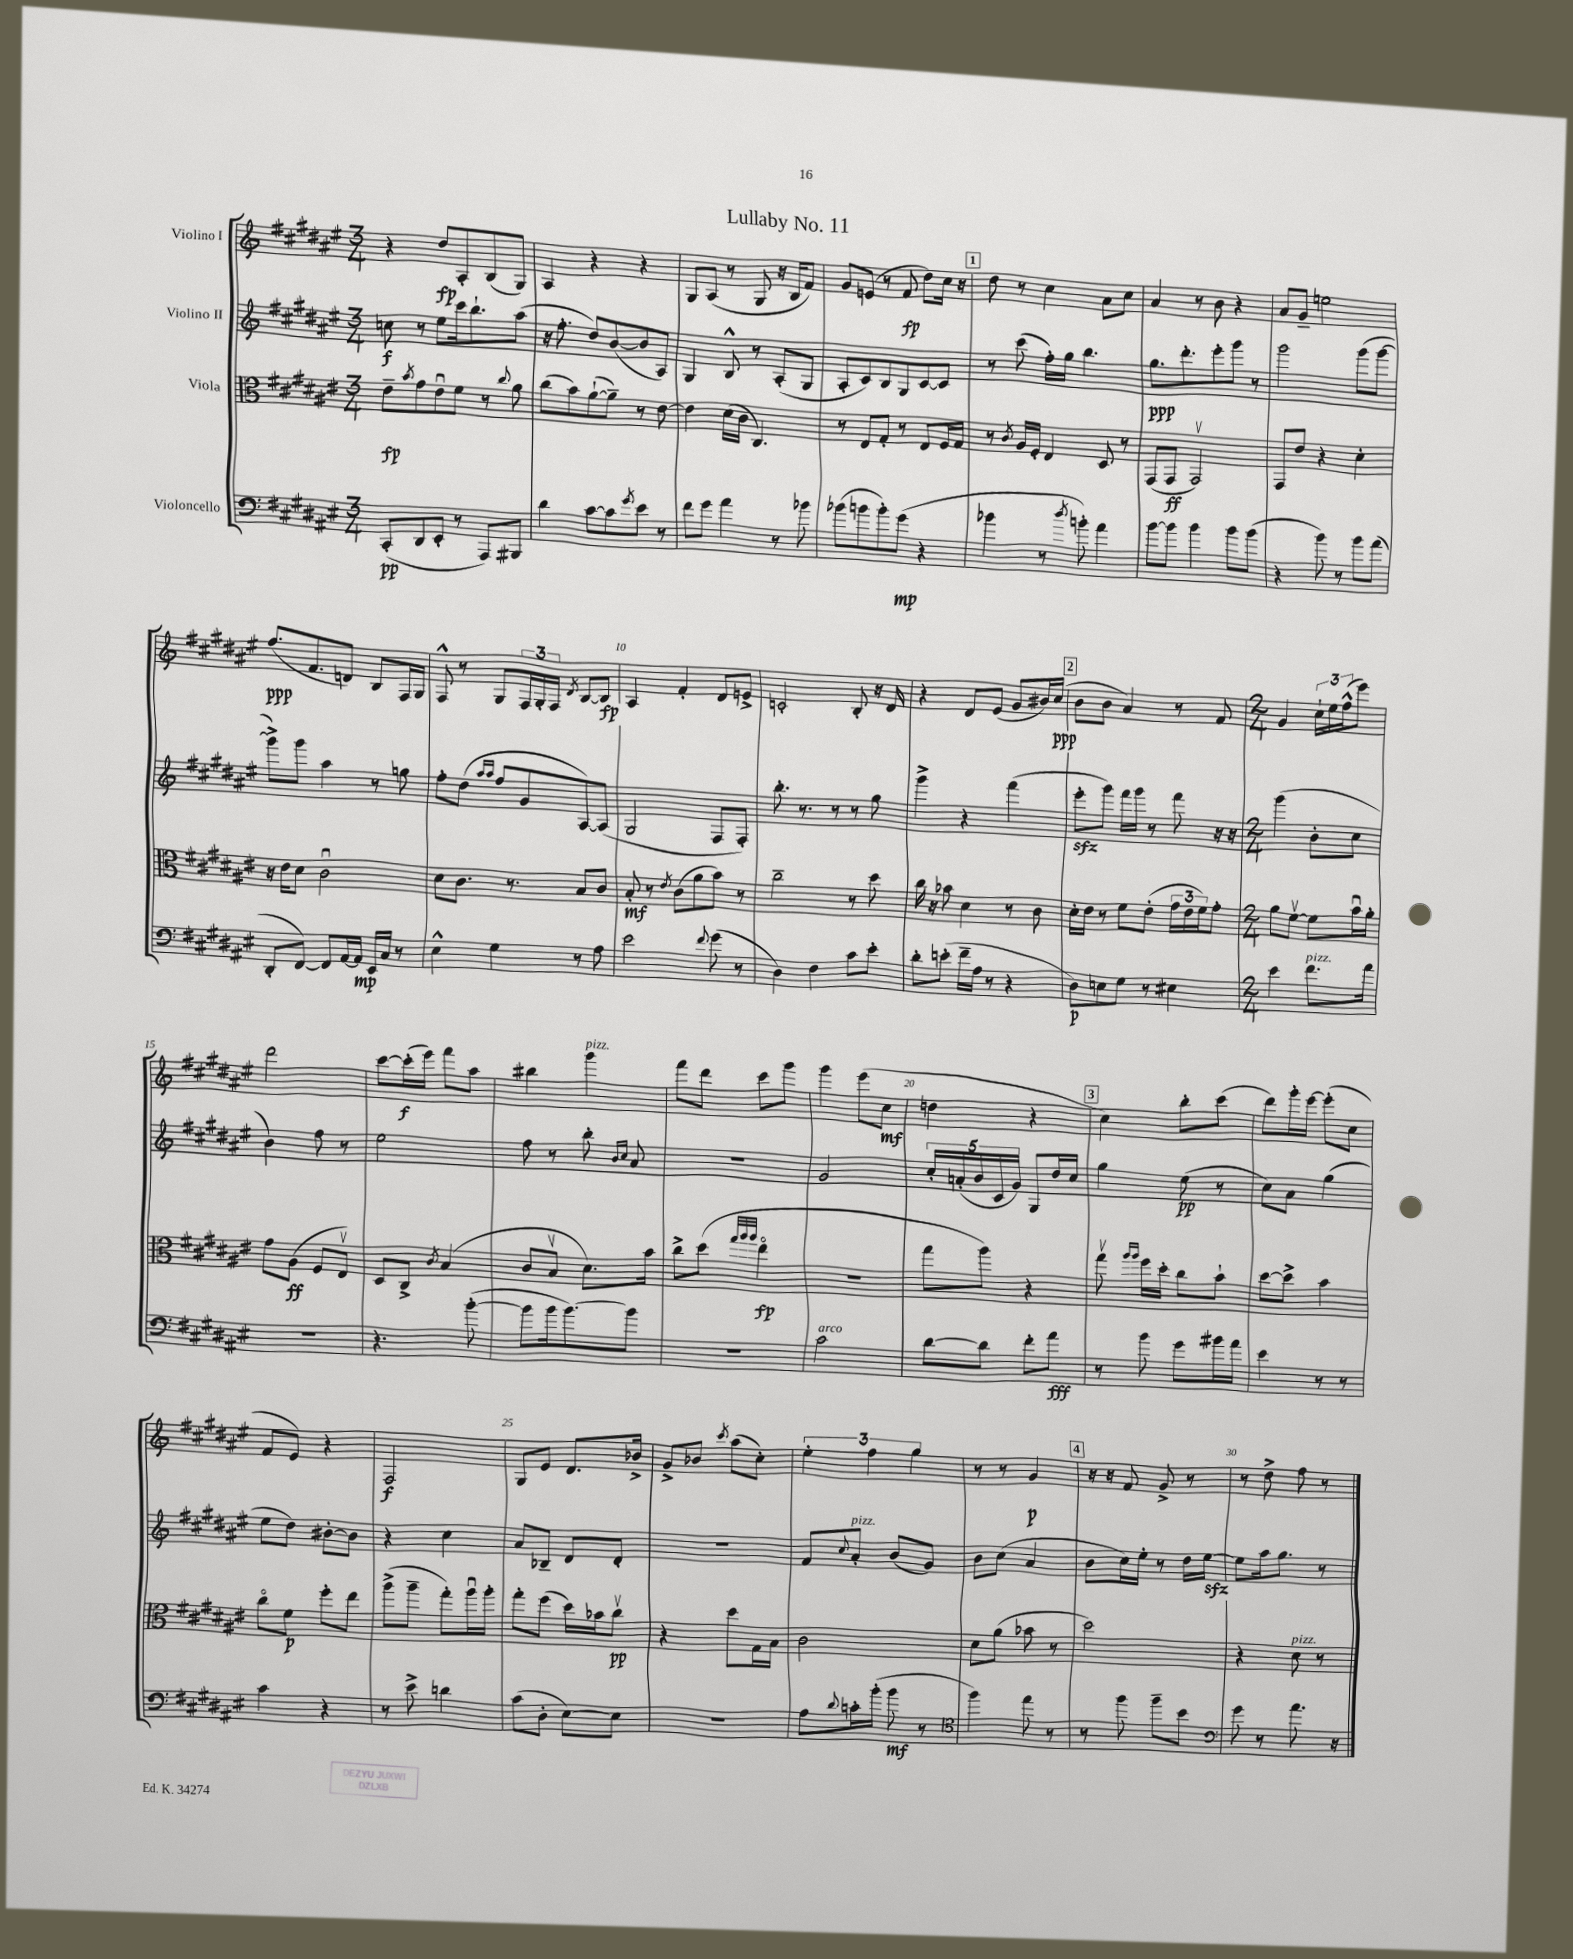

**kern	**dynam	**kern	**dynam	**kern	**dynam	**kern	**dynam
*part4	*part4	*part3	*part3	*part2	*part2	*part1	*part1
*staff4	*staff4	*staff3	*staff3	*staff2	*staff2	*staff1	*staff1
*I"Violoncello	*	*I"Viola	*	*I"Violino II	*	*I"Violino I	*
*clefF4	*	*clefC3	*	*clefG2	*	*clefG2	*
*k[f#c#g#d#a#e#]	*	*k[f#c#g#d#a#e#]	*	*k[f#c#g#d#a#e#]	*	*k[f#c#g#d#a#e#]	*
*M3/4	*	*M3/4	*	*M3/4	*	*M3/4	*
=1	=1	=1	=1	=1	=1	=1	=1
(8CC#'/L	pp	8e#~\L	fp	8ccn\	f	4r	.
.	.	8qb/	.	.	.	.	.
8DD#/	.	8g#\	.	8r	.	.	.
8EE#'/J	.	8e#u\	.	8ee#\L	.	8dd#/L	fp
8r	.	8f#\J	.	16ccc#\k	.	8A#'/	.
.	.	.	.	8.bb`\	.	.	.
8AAA#/L)	.	8r	.	.	.	(8B/	.
.	.	8qqcc#/	.	.	.	.	.
8BBB#X/J	.	8a#\	.	(8aa#\J	.	8G#/J)	.
=2	=2	=2	=2	=2	=2	=2	=2
4d#\	.	(8cc#\L	.	16r	.	4A#/	.
.	.	.	.	8.ff#'\	.	.	.
.	.	8b\)	.	.	.	.	.
[8c#\L	.	([8a#`\	.	8dd#/L)	.	4r	.
8c#\]	.	8a#~\J])	.	([8b/	.	.	.
8qg#/	.	.	.	.	.	.	.
8e#\J	.	8r	.	8b/]	.	4r	.
8r	.	[8e#\	.	8A#/J)	.	.	.
=3	=3	=3	=3	=3	=3	=3	=3
8f#\L	.	4e#\]	.	4G#/	.	8G#/L	.
8g#\J	.	.	.	.	.	(8A#/J	.
4a#\	.	(16d#\LL	.	8B^^/	.	8r	.
.	.	16c#\JJ	.	.	.	.	.
.	.	4.C#/)	.	8r	.	8G#/	.
8r	.	.	.	(8A#'/L	.	16r	.
.	.	.	.	.	.	16B/KL	.
8b-X\	.	.	.	8G#/J	.	8f#/J)	.
=4	=4	=4	=4	=4	=4	=4	=4
(8b-X\L	.	8r	.	8A#'/L	.	8g#/L	.
8bn\	.	8E#/L	.	8c#/)	.	(8en/J	.
8b'\)	.	8G#'/J	.	8B/	.	8r	.
(8g#\J	mp	8r	.	8G#/	.	8f#/	fp
4r	.	8E#/L	.	[8c#/	.	8dd#\L)	.
.	.	16F#/L	.	8c#/J]	.	16cc#\Jk	.
.	.	16G#/JJ	.	.	.	16r	.
!!LO:REH:place=s1:t=1
=5	=5	=5	=5	=5	=5	=5	=5
4b-X\	.	8r	.	8r	.	8dd#\	.
.	.	8qc#/	.	.	.	.	.
.	.	16A#/LL	.	(8ccc#\	.	8r	.
.	.	16F#'/JJ	.	.	.	.	.
8r	.	4E#/	.	16ff#'\LL)	.	4cc#\	.
.	.	.	.	16gg#\JJ	.	.	.
8qdd#/	.	.	.	.	.	.	.
8bn'\)	.	.	.	4.bb\	.	.	.
4a#\	.	8D#/	.	.	.	8a#\L	.
.	.	8r	.	.	.	8cc#\J	.
=6	=6	=6	=6	=6	=6	=6	=6
[8b\L	.	(8GG#/L	.	8.gg#\L	ppp	4a#/	.
8b\J]	.	8GG#/J	ff	.	.	.	.
.	.	.	.	8.ddd#'\	.	.	.
4b\	.	2GG#v/)	.	.	.	8r	.
.	.	.	.	8eee#'\	.	8b\	.
8b\L	.	.	.	8ggg#\J	.	4r	.
(8b\J	.	.	.	8r	.	.	.
=7	=7	=7	=7	=7	=7	=7	=7
4r	.	8GG#/L	.	2ggg#\	.	8a#/L	.
.	.	8e#/J	.	.	.	8g#~/J	.
8b\)	.	4r	.	.	.	2een\	.
8r	.	.	.	.	.	.	.
8b\L	.	4d#'\	.	(8ggg#\L	.	.	.
(8a#\J	.	.	.	[8ggg#\J	.	.	.
!!LO:LB:g=z
=8	=8	=8	=8	=8	=8	=8	=8
8DD#'/L	.	16r	.	8ggg#^\L])	.	(8.ff#/L	ppp
.	.	16e#\KL	.	.	.	.	.
[8FF#/J)	.	8d#\J	.	8ggg#\J	.	.	.
.	.	.	.	.	.	8.f#/	.
8FF#/L]	.	2c#u\	.	4aa#\	.	.	.
[16AA#/L	.	.	.	.	.	8dn/J)	.
16AA#/JJ]	mp	.	.	.	.	.	.
16EE#/LL	.	.	.	8r	.	8B/L	.
16C#/JJ	.	.	.	.	.	.	.
8r	.	.	.	8ggn\	.	16F#/L	.
.	.	.	.	.	.	16G#/JJ	.
=9	=9	=9	=9	=9	=9	=9	=9
4E#^^\	.	8d#\L	.	8ff#'\L	.	8F#^^/	.
.	.	8.c#\J	.	(8dd#\J	.	8r	.
.	.	.	.	16qqaa#/LL	.	.	.
.	.	.	.	16qqaa#/JJ	.	.	.
4G#\	.	.	.	8ff#/L	.	8G#/L	.
.	.	8.r	.	.	.	.	.
.	.	.	.	8g#/	.	24F#/L	.
.	.	.	.	.	.	24G#'/	.
.	.	.	.	.	.	24F#/JJ	.
.	.	.	.	.	.	8qd#/	.
8r	.	8B/L	.	[8A#/)	.	[8B/L	.
8A#\	.	8c#/J	.	(8A#/J]	.	8B/J]	fp
=10	=10	=10	=10	=10	=10	=10	=10
2e#\	.	8B'/	mf	2G#/	.	4A#/	.
.	.	8r	.	.	.	.	.
.	.	8qe#/	.	.	.	.	.
.	.	(8c#\L	.	.	.	4f#'/	.
.	.	8a#\	.	.	.	.	.
8qqf#/	.	.	.	.	.	.	.
(8g#\	.	8b\J)	.	8F#/L	.	8d#/L	.
8r	.	8r	.	8F#'/J)	.	8en^/J	.
=11	=11	=11	=11	=11	=11	=11	=11
4D#\)	.	2cc#~\	.	8.bb'\	.	2cn'/	.
.	.	.	.	8.r	.	.	.
4F#\	.	.	.	.	.	.	.
.	.	.	.	8r	.	.	.
8c#\L	.	8r	.	8r	.	8B'/	.
8e#'\J	.	8dd#\	.	8gg#\	.	16r	.
.	.	.	.	.	.	16d#/	.
=12	=12	=12	=12	=12	=12	=12	=12
8d#'\L	.	16cc#\	.	4ggg#^\	.	4r	.
.	.	16r	.	.	.	.	.
(8en'\J	.	8b-X\	.	.	.	.	.
16f#~\LL	.	4d#\	.	4r	.	8d#/L	.
16A#\JJ	.	.	.	.	.	.	.
8r	.	.	.	.	.	(8e#/J	.
4r	.	8r	.	(4fff#\	.	8g#/L	.
.	.	8c#\	.	.	.	16b#X/L)	.
.	.	.	.	.	.	(16cc#/JJ	ppp
!!LO:REH:place=s1:t=2
=13	=13	=13	=13	=13	=13	=13	=13
8D#\L)	p	16d#'\LL	.	8eee#zz'\L	.	8b\L	.
.	.	16e#\JJ	.	.	.	.	.
8En\	.	8r	.	8ggg#\J)	.	8b\J	.
8G#\J	.	8f#\L	.	16fff#\LL	.	4a#/)	.
.	.	.	.	16ggg#\JJ	.	.	.
8r	.	(8e#'\J	.	8r	.	.	.
4E#X\	.	24g#\LL	.	8fff#\	.	8r	.
.	.	24e#\	.	.	.	.	.
.	.	24f#\J)	.	.	.	.	.
.	.	8g#'\J	.	16r	.	8f#/	.
.	.	.	.	16r	.	.	.
=14	=14	=14	=14	=14	=14	=14	=14
*M2/4	*	*M2/4	*	*M2/4	*	*M2/4	*
4e#\	.	8a#\L	.	(4ggg#\	.	4g#/	.
.	.	[8f#v\J	.	.	.	.	.
!LO:TX:a:i:t=pizz.	!	!	!	!	!	!	!
8.f#\L	.	8f#\L]	.	8b'\L	.	24cc#`\LL	.
.	.	.	.	.	.	24ee#\	.
.	.	.	.	.	.	(24ff#^^\J	.
.	.	16bu\L	.	8cc#\J	.	8eee#\J)	.
16a#\Jk	.	16a#'\JJ	.	.	.	.	.
!!LO:LB:g=z
=15	=15	=15	=15	=15	=15	=15	=15
2r	.	8g#\L	.	4b\)	.	2ddd#\	.
.	.	(8A#\J	ff	.	.	.	.
.	.	8F#/L	.	8ff#\	.	.	.
.	.	8E#v/J)	.	8r	.	.	.
=16	=16	=16	=16	=16	=16	=16	=16
4.r	.	8D#/L	.	2ee#\	.	[8ccc#\L	.
.	.	8C#^/J	.	.	.	(16ccc#'\L]	f
.	.	.	.	.	.	16eee#\JJ)	.
.	.	8qc#/	.	.	.	.	.
.	.	(4B/	.	.	.	8fff#\L	.
([8b'\	.	.	.	.	.	8aa#\J	.
=17	=17	=17	=17	=17	=17	=17	=17
8b\L]	.	8c#/L	.	8ff#\	.	4bb#X\	.
16b\k	.	8Bv/J	.	8r	.	.	.
[8.b\)	.	.	.	.	.	.	.
!	!	!	!	!	!	!LO:TX:a:i:t=pizz.	!
.	.	8.d#\L)	.	8bb'\	.	4ggg#\	.
.	.	.	.	16qqb/LL	.	.	.
.	.	.	.	16qqcc#/JJ	.	.	.
8b\J]	.	.	.	8a#/	.	.	.
.	.	16b\Jk	.	.	.	.	.
=18	=18	=18	=18	=18	=18	=18	=18
2r	.	8cc#^\L	.	2r	.	8fff#\L	.
.	.	(8dd#\J	.	.	.	8ddd#\J	.
.	.	32qqgg#/LLL	.	.	.	.	.
.	.	32qqaa#/	.	.	.	.	.
.	.	32qqaa#/JJJ	.	.	.	.	.
.	.	4ee#\	fp	.	.	8ccc#\L	.
.	.	.	.	.	.	8ggg#\J	.
=19	=19	=19	=19	=19	=19	=19	=19
!LO:TX:a:i:t=arco	!	!	!	!	!	!	!
2c#\	.	2r	.	2g#/	.	4ggg#\	.
.	.	.	.	.	.	(8eee#\L	.
.	.	.	.	.	.	8cc#\J	mf
=20	=20	=20	=20	=20	=20	=20	=20
[8d#\L	.	8gg#\L	.	20cc#'/LL	.	4ddn\	.
.	.	.	.	(20an'/	.	.	.
.	.	.	.	20b/	.	.	.
8d#\J]	.	8aa#\J)	.	.	.	.	.
.	.	.	.	20c#/	.	.	.
.	.	.	.	20g#/JJ)	.	.	.
8f#'\L	.	4r	.	8G#/L	.	4r	.
8a#\J	fff	.	.	16dd#/L	.	.	.
.	.	.	.	16cc#/JJ	.	.	.
!!LO:REH:place=s1:t=3
=21	=21	=21	=21	=21	=21	=21	=21
8r	.	8gg#v\	.	4gg#\	.	4cc#\)	.
.	.	16qqaa#/LL	.	.	.	.	.
.	.	16qqaa#/JJ	.	.	.	.	.
8b\	.	16ff#\LL	.	.	.	.	.
.	.	16dd#'\JJ	.	.	.	.	.
8g#\L	.	8cc#\L	.	(8ee#\	pp	8bb'\L	.
16b#X\L	.	8b`\J	.	8r	.	(8ccc#\J	.
16a#\JJ	.	.	.	.	.	.	.
=22	=22	=22	=22	=22	=22	=22	=22
4e#\	.	[8dd#\L	.	8cc#\L)	.	8ddd#\L)	.
.	.	8dd#^\J]	.	8a#\J	.	16ggg#'\L	.
.	.	.	.	.	.	[16eee#\JJ	.
8r	.	4b\	.	(4gg#\	.	(8eee#'\L]	.
8r	.	.	.	.	.	8cc#\J	.
!!LO:LB:g=z
=23	=23	=23	=23	=23	=23	=23	=23
4c#\	.	8cc#\L	.	8ee#\L	.	8f#/L	.
.	.	8f#\J	p	8dd#\J)	.	8e#/J)	.
4r	.	8ff#'\L	.	[8b#X'\L	.	4r	.
.	.	8ee#\J	.	8b#\J]	.	.	.
=24	=24	=24	=24	=24	=24	=24	=24
8r	.	(8aa#^\L	.	4r	.	2F#/	f
8e#^\	.	8aa#~\J	.	.	.	.	.
4dn\	.	8gg#'\L)	.	4cc#\	.	.	.
.	.	16aa#u\L	.	.	.	.	.
.	.	16aa#'\JJ	.	.	.	.	.
=25	=25	=25	=25	=25	=25	=25	=25
(8c#\L	.	8gg#'\L	.	8a#/L	.	8G#/L	.
8D#'\J	.	(8ff#\J	.	8B-X~/J	.	8e#/J	.
[8E#\L)	.	16dd#\LL)	.	8d#/L	.	8.d#/L	.
.	.	16b-X\J	.	.	.	.	.
8E#\J]	.	8cc#v\J	pp	8d#'/J	.	.	.
.	.	.	.	.	.	16b-X^/Jk	.
=26	=26	=26	=26	=26	=26	=26	=26
2r	.	4r	.	2r	.	8g#^/L	.
.	.	.	.	.	.	8b-X/J	.
.	.	.	.	.	.	8qccc#/	.
.	.	8dd#\L	.	.	.	(8aa#\L	.
.	.	16G#\L	.	.	.	8cc#'\J)	.
.	.	16B\JJ	.	.	.	.	.
=27	=27	=27	=27	=27	=27	=27	=27
8A#\L	.	2c#\	.	8f#/L	.	6ee#'\	.
8qqd#/	.	.	.	8qqcc#/	.	.	.
!	!	!	!	!LO:TX:a:i:t=pizz.	!	!	!
16cn'\L	.	.	.	8a#'/J	.	.	.
.	.	.	.	.	.	6ff#\	.
(16b'\JJ	.	.	.	.	.	.	.
8b\	mf	.	.	(8b/L	.	.	.
.	.	.	.	.	.	6gg#\	.
8r	.	.	.	8g#/J)	.	.	.
=28	=28	=28	=28	=28	=28	=28	=28
*clefC4	*	*	*	*	*	*	*
4ff#\)	.	8d#\L	.	8b\L	.	8r	.
.	.	(8a#\J	.	(8cc#\J	.	8r	.
8ee#\	.	8b-X\	.	4a#/	.	4g#/	p
8r	.	8r	.	.	.	.	.
!!LO:REH:place=s1:t=4
=29	=29	=29	=29	=29	=29	=29	=29
8r	.	2dd#\)	.	8b\L	.	16r	.
.	.	.	.	.	.	16r	.
8ff#\	.	.	.	16cc#\L)	.	8f#/	.
.	.	.	.	16ee#'\JJ	.	.	.
8ff#~\L	.	.	.	8r	.	8g#^/	.
8b\J	.	.	.	16dd#\LL	.	8r	.
.	.	.	.	[16ee#zz\JJ	.	.	.
=30	=30	=30	=30	=30	=30	=30	=30
*clefF4	*	*	*	*	*	*	*
8g#\	.	4r	.	8ee#\L]	.	8r	.
8r	.	.	.	16aa#\k	.	8dd#^\	.
.	.	.	.	8.gg#\J	.	.	.
!	!	!LO:TX:a:i:t=pizz.	!	!	!	!	!
8.a#\	.	8d#\	.	.	.	8ff#\	.
.	.	8r	.	8r	.	8r	.
16r	.	.	.	.	.	.	.
==	==	==	==	==	==	==	==
*-	*-	*-	*-	*-	*-	*-	*-
